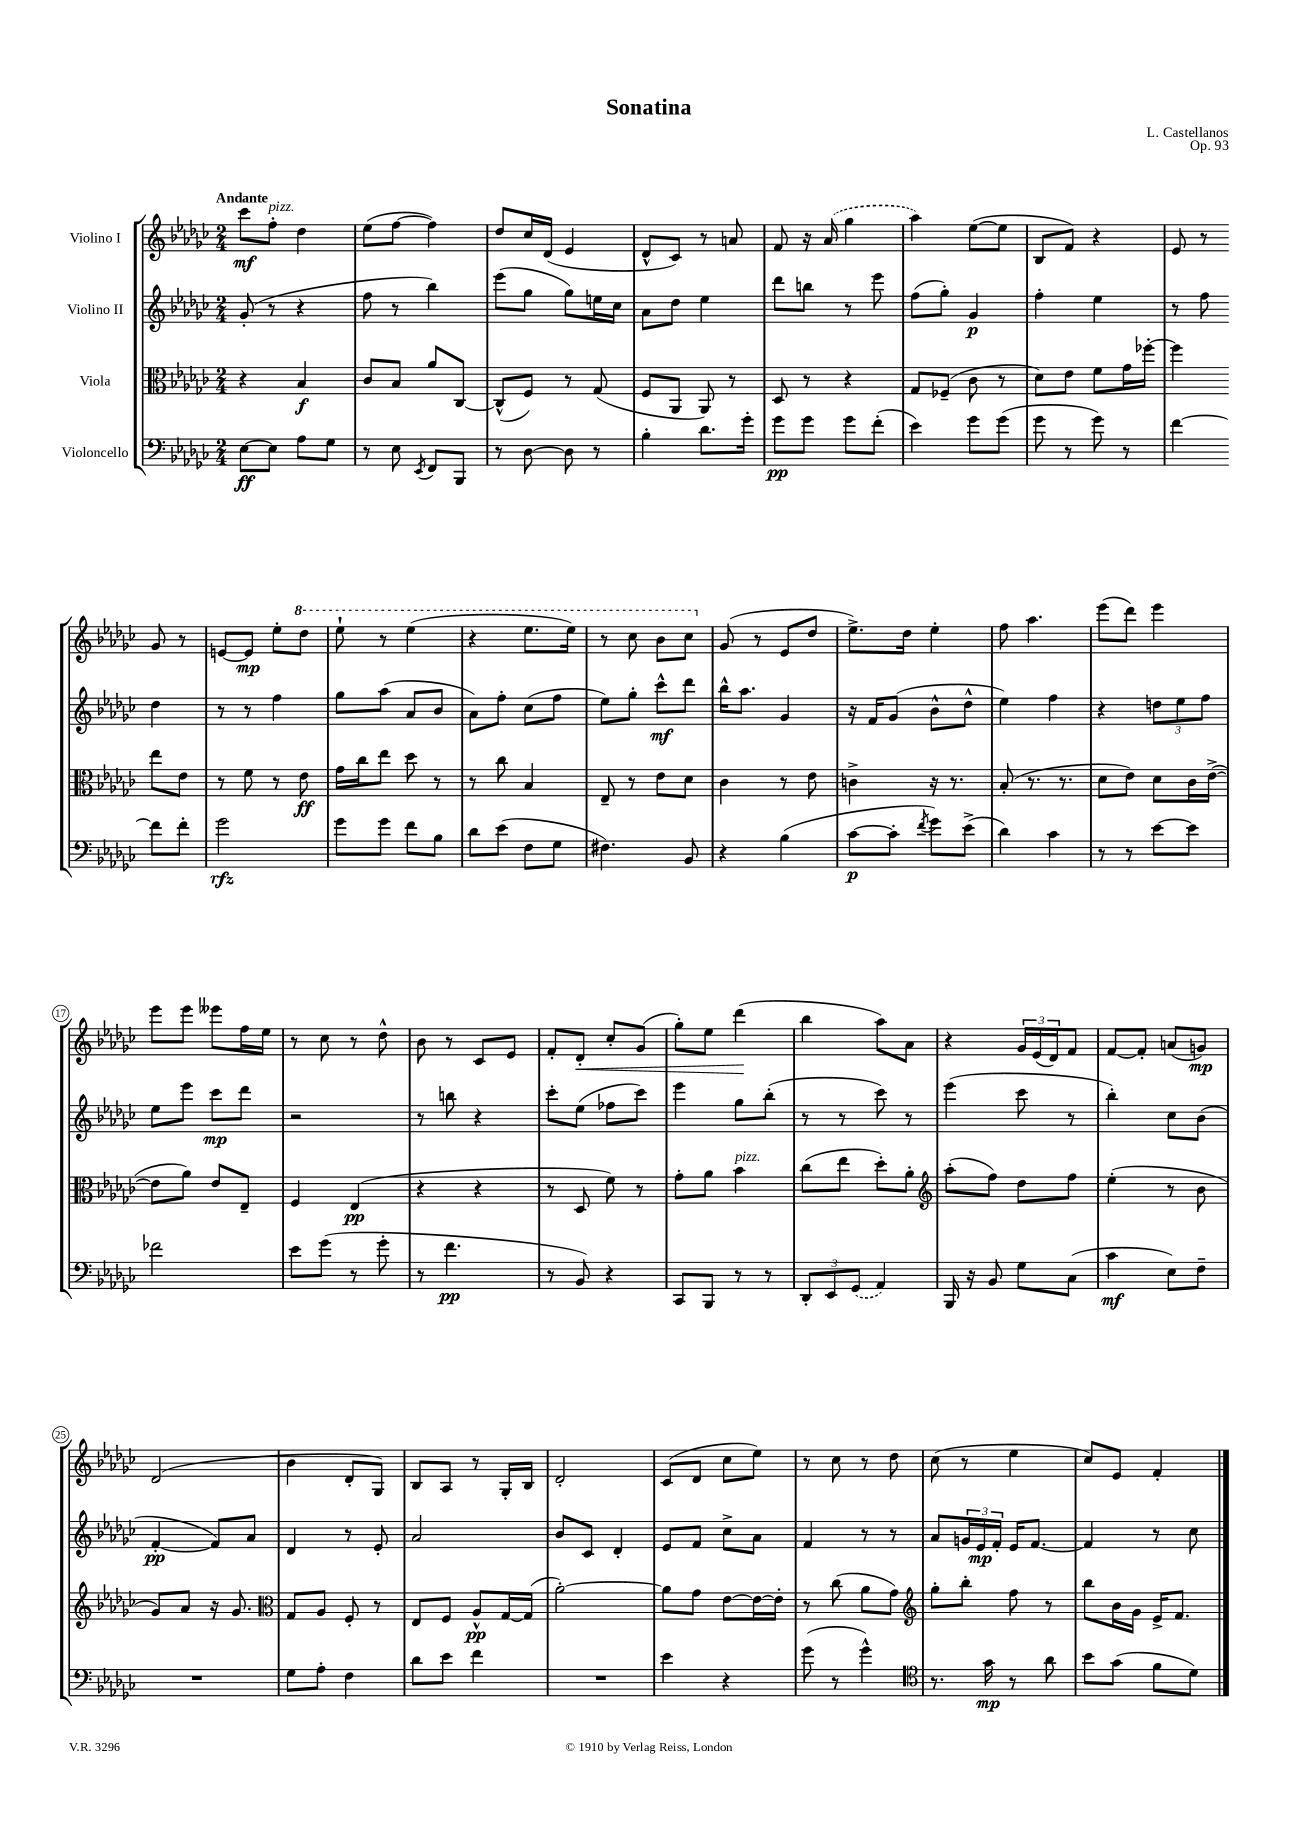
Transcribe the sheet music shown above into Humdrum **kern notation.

**kern	**kern	**kern	**kern
*staff4	*staff3	*staff2	*staff1
*clefF4	*clefC3	*clefG2	*clefG2
*k[b-e-a-d-g-c-]	*k[b-e-a-d-g-c-]	*k[b-e-a-d-g-c-]	*k[b-e-a-d-g-c-]
*M2/4	*M2/4	*M2/4	*M2/4
[8E-	4r	(8g-'	8ccc-
8E-]	.	8r	8ff'
8A-	4B-	4r	4dd-
8G-	.	.	.
=	=	=	=
8r	8c-	8ff	(8ee-
8E-	8B-	8r	[8ff
8qEE-	.	.	.
8FF	8a-	4bb-)	4ff])
8BBB-	[8C-	.	.
=	=	=	=
8r	(8C-^^]	(8eee-	8dd-
[8D-	8F)	8gg-	16cc-
.	.	.	(16d-
8D-]	8r	8gg-)	4e-
8r	(8G-	16ee	.
.	.	16cc-	.
=	=	=	=
4B-'	8F	8a-	8d-^^
.	8AA-	8dd-	8c-)
8.d-	8AA-)	4ee-	8r
.	8r	.	8a
16g-'	.	.	.
=	=	=	=
8g-	8D-	8ddd-	8f
8g-	8r	8bb	16r
.	.	.	(16a-
8g-	4r	8r	4gg-
(8f'	.	8eee-	.
=	=	=	=
4e-)	8G-	(8ff	4aa-)
.	(8F-~	8gg-')	.
8g-	8c-	4g-	([8ee-
(8g-	8r	.	8ee-]
=	=	=	=
8g-	8d-)	4ff'	8B-
8r	8e-	.	8f)
8g-)	8f	4ee-	4r
8r	16g-	.	.
.	[16ff-'	.	.
=	=	=	=
[4f	4ff-]	8r	8e-
.	.	8ff	8r
8f]	8ee-	4dd-	8g-
8f'	8e-	.	8r
=	=	=	=
2g-	8r	8r	[8e
.	8f	8r	8e]
.	8r	4ff	8ee-'
.	8e-	.	8ddd-
=	=	=	=
8g-	16g-	8gg-	8eee-`
.	16cc-	.	.
8g-	8ee-	(8aa-	8r
8f	8dd-	8a-	(4eee-
8B-	8r	8b-	.
=	=	=	=
8d-	8r	8a-)	4r
(8e-	8cc-	8ff'	.
8F	4B-	(8cc-	8.eee-
8G-	.	8ff	.
.	.	.	16eee-)
=	=	=	=
4.F#)	8E-~	8ee-)	8r
.	8r	8gg-'	8ccc-
.	8e-	8ccc-^^	8bb-
8BB-	8d-	8ddd-	8ccc-
=	=	=	=
4r	4c-	16bb-^^	(8g-
.	.	8.aa-	.
.	.	.	8r
(4B-	8r	4g-	8e-
.	8e-	.	8dd-
=	=	=	=
[8c-	4c^	16r	8.ee-^)
.	.	16f	.
8c-']	.	(8g-	.
.	.	.	16dd-
8qf	.	.	.
8g-)	16r	8b-^^	4ee-'
.	8.r	.	.
(8e-^	.	8dd-^^	.
=	=	=	=
4d-)	(8B-'	4ee-)	8ff
.	8.r	.	4.aa-
4c-	.	4ff	.
.	8.r	.	.
=	=	=	=
8r	8d-	4r	(8eee-
8r	8e-)	.	8ddd-)
[8e-	8d-	12dd	4eee-
.	.	12ee-	.
8e-]	16c-	.	.
.	.	12ff	.
.	([16e-^	.	.
=	=	=	=
2f-	8e-]	8ee-	8eee-
.	8a-)	8eee-	8eee-
.	8e-	8ccc-	8eee--
.	8E-~	8ddd-	16ff
.	.	.	16ee-
=	=	=	=
8e-	4F	2r	8r
(8g-	.	.	8cc-
8r	(4E-	.	8r
8g-'	.	.	8dd-^^
=	=	=	=
8r	4r	8r	8b-
4.f	.	8bb	8r
.	4r	4r	8c-
.	.	.	8e-
=	=	=	=
8r	8r	8ccc-'	8f'
8BB-)	8D-	(8ee-	8d-'
4r	8f)	8ff-	8cc-'
.	8r	8ccc-)	(8g-
=	=	=	=
8CC-	8g-'	4eee-	8gg-')
8BBB-	8a-	.	8ee-
8r	4b-	8gg-	(4ddd-
8r	.	(8bb-'	.
=	=	=	=
12DD-'	(8cc-	8r	4bb-
12EE-	.	.	.
.	8ee-	8r	.
(12GG-	.	.	.
4AA-)	8dd-')	8ccc-)	8aa-)
.	8a-'	8r	8a-
=	=	=	=
*	*clefG2	*	*
16BBB-	(8aa-'	(4eee-	4r
16r	.	.	.
8BB-	8ff)	.	.
8G-	8dd-	8ccc-	24g-
.	.	.	(24e-
.	.	.	24d-)
(8C-	8ff	8r	8f
=	=	=	=
4c-	(4ee-'	4bb-')	[8f
.	.	.	8f']
8E-)	8r	8cc-	(8a
8F~	8b-	(8b-	8g)
=	=	=	=
2r	8g-)	[4f'	(2d-
.	8a-	.	.
.	16r	8f])	.
.	8.g-	.	.
.	.	8a-	.
=	=	=	=
*	*clefC3	*	*
8G-	8G-	4d-	4b-
8A-'	8A-	.	.
4F	8F'	8r	8d-'
.	8r	8e-'	8G-)
=	=	=	=
8d-	8E-	2a-	8B-
8e-	8F	.	8A-
4f	8A-^^	.	8r
.	[16G-	.	16G-'
.	(16G-]	.	16B-
=	=	=	=
2r	[2a-')	8b-	2d-'
.	.	8c-	.
.	.	4d-'	.
=	=	=	=
4e-	8a-]	8e-	(8c-
.	8g-	8f	8d-
4r	[8e-	8cc-^	8cc-
.	16e-_	8a-	8ee-)
.	16e-']	.	.
=	=	=	=
(8g-	8r	4f	8r
8r	(8cc-	.	8cc-
4g-^^)	8a-	8r	8r
.	8g-)	8r	8dd-
=	=	=	=
*clefC4	*clefG2	*	*
8.r	8gg-'	8a-	(8cc-
.	8bb-'	24g	8r
.	.	24e-	.
16g-	.	.	.
.	.	24f'	.
8r	8ff	16e-	4ee-
.	.	[8.f	.
8a-	8r	.	.
=	=	=	=
8b-	8bb-	4f]	8cc-)
(8g-	16b-	.	8e-
.	16g-	.	.
8f	16e-^	8r	4f'
.	8.f	.	.
8d-)	.	8cc-	.
==	==	==	==
*-	*-	*-	*-
